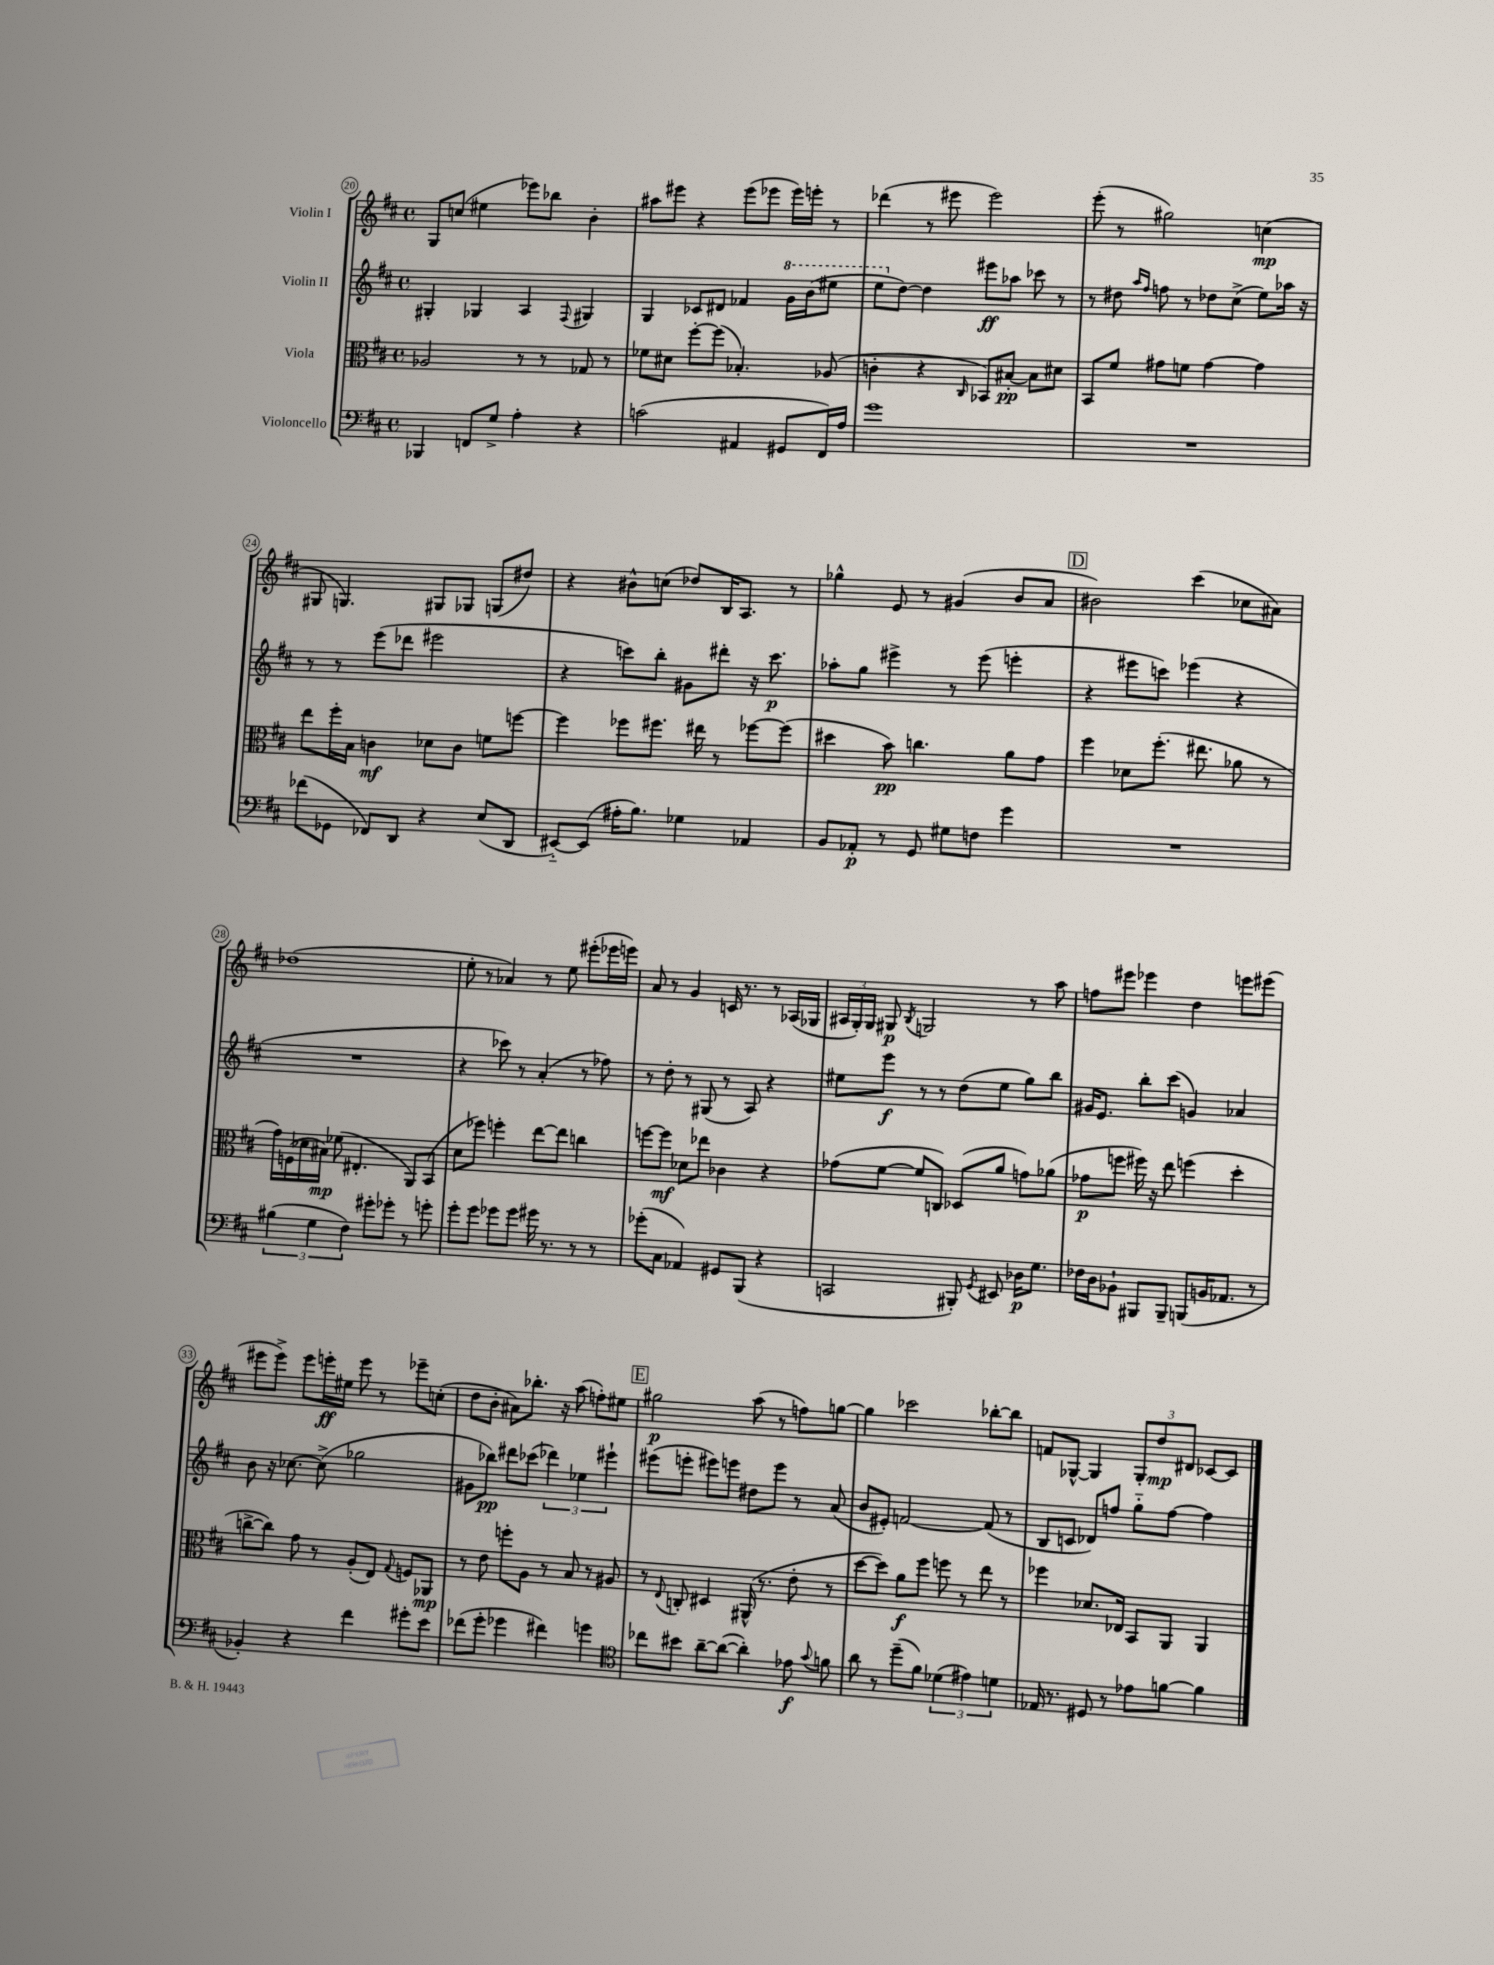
<<
\new StaffGroup <<
\new Staff = "s0" \with { instrumentName = "Violin I" } {
    \clef treble \key d \major \defaultTimeSignature \time 4/4
    \autoBeamOff g8[ c''8]( eis''4 ees'''8[) bes''8] b'4-. |
    ais''8[ eis'''8] r4 eis'''8[( ees'''8] ees'''16[) e'''16]-. r8 |
    des'''4( r8 eis'''8 eis'''2) |
    e'''8-.( r8 gis''2) c''4\mp( |
    gis8 g4.) gis8[ ges8] g8[( dis''8]) |
    r4 bis'8[-^ c''8]( des''8[) b16 a8.] r8 |
    ges''4-^ e'8 r8 gis'4( b'8[ a'8] |
    \mark \markup { \box "D" } bis'2) cis'''4( ces''8[ ais'8]) |
    des''1( |
    e''8-. r8 aes'4) r8 e''8 eis'''8[-.( ees'''16 e'''16]) |
    a'8 r8 g'4 c'16 r8. r8 aes16[( ges16] |
    \tuplet 3/2 { ais16[ g16-.) g16] } gis8\p \acciaccatura { b8 } g2 r8 a''8 |
    f''8[ eis'''8] ees'''4 d''4 e'''8[ eis'''8]( |
    eis'''8[ eis'''8]->) eis'''8[ e'''16-.\ff eis''16] e'''8 r8 ees'''8[-- c''8]-.( |
    d''8[ b'8]-. ais'8[) bes''8.]-. r16 a''8( f''8[-.) eis''8] |
    \mark \markup { \box "E" } gis''2\p a''8( r8 f''8[) g''8]~ |
    g''4 ces'''2 bes''8[~-. bes''8] |
    f'8[ ges8]~-^ ges4 \tuplet 3/2 { ges8[-. d''8\mp dis'8] } ces'8[~ ces'8] \bar "|." |
}
\new Staff = "s1" \with { instrumentName = "Violin II" } {
    \clef treble \key d \major \defaultTimeSignature \time 4/4
    \autoBeamOff gis4-. ges4 a4 \appoggiatura { fis8 } gis4 |
    g4 ces'8[ dis'8] fes'4 \ottava #1 g''16[ b''16( eis'''8] |
    e'''8[ \ottava #0 d''8]~) d''4 eis'''8[\ff aes''8] ces'''8 r8 |
    r8 dis''8 \grace { a''16[ fis''16] } f''8 r8 des''8[ cis''8]->( e''8[) aes''16] r16 |
    r8 r8 e'''8[( des'''8] eis'''2 |
    r4 c'''8[) b''8]-. gis'8[ dis'''8]-. r16 c'''8.\p |
    aes''8[-. g''8] eis'''4-> r8 eis'''8( e'''4-. |
    \mark \markup { \box "D" } r4 eis'''8[ c'''8]) ees'''4( r4 |
    R1 |
    r4 ces'''8) r8 a'4-.( r8 fes''8) |
    r8 d''8-. r8 gis8( r8 a8) r4 |
    eis''8[ e'''8]\f r8 r8 d''8[( eis''8] g''8[) b''8] |
    gis'16[ e'8.] b''8[-. cis'''8]( g'4) aes'4 |
    b'8 r16 ces''8.~ ces''8->( ges''2 |
    gis'8[ bes''8]\pp) dis'''8[ ces'''8]( \tuplet 3/2 { des'''4) ees''4 eis'''4-! } |
    \mark \markup { \box "E" } eis'''8[( e'''8]-. eis'''8[) e'''8] dis''8[ e'''8] r8 a'8( |
    b'8[ eis'8]-.) f'2~ f'8( r8 |
    b8[ c'8] des'8[) f''8] g''8[-_ f''8]~ f''4 \bar "|." |
}
\new Staff = "s2" \with { instrumentName = "Viola" } {
    \clef alto \key d \major \defaultTimeSignature \time 4/4
    \autoBeamOff aes2 r8 r8 ges8 r8 |
    fes'8[ dis'8] fis''8[~-. fis''8]( bes4.-.) aes8( |
    c'4-. r4 \grace { cis16 } bes,8[) bis8]~-.\pp bis8[ dis'8] |
    b,8[ fis'8] gis'8[ f'8] gis'4~ gis'4 |
    e''8[ fis''16-. b16] c'4\mf des'8[ c'8] f'8[ f''8]~ |
    f''4 fes''8[ fis''8.] eis''16 r8 fes''8[~ fes''8]( |
    dis''4 b'8\pp) c''4. a'8[ g'8] |
    \mark \markup { \box "D" } fis''4 des'8[ fis''8.]-.( eis''8. aes'8 r8 |
    g'16[) f16( des'16 bis16]\mp) fes'8( eis4.-. a,8[) b,8]( |
    d'8[ fes''8]) f''4-. e''8[~ e''8] c''4 |
    f''8[~ f''8]\mf des'8[ ees''8] ces'4 r4 |
    ges'8[( fis'8]~ fis'8[ c8]) des8[( a'8] g'8[) aes'8]( |
    ges'8[\p f''8] fis''16) r16 e''8 f''4( d''4-. |
    c''8[~-> c''8]) g'8 r8 a8[-.( e8]) \appoggiatura { g8 } f8[ aes,8]\mp |
    r8 e'8 f''8[-. a8] r8 b8 r8 ais8 |
    \mark \markup { \box "E" } r8 \appoggiatura { e8 } c8-. dis4 ais,16-^( r8. e'8-. r8 |
    d''8[~ d''8]) a'8[\f fis''8] f''8 r8 e''8 r8 |
    fes''4 des'8.[ ees16] b,8[ a,8] a,4 \bar "|." |
}
\new Staff = "s3" \with { instrumentName = "Violoncello" } {
    \clef bass \key d \major \defaultTimeSignature \time 4/4
    \autoBeamOff bes,,4 f,8[ g8]-> a4-. r4 |
    c'2( ais,4 gis,8[ fis,16) a16] |
    g'1 |
    R1 |
    fes'8[( ges,8] fes,8[) d,8] r4 e8[( d,8] |
    eis,8[~-_) eis,8]( ais16[-. b8.]) ges4 aes,4 |
    b,8[ aes,8]-.\p r8 g,8 gis8[ f8] g'4 |
    \mark \markup { \box "D" } R1 |
    \tuplet 3/2 { bis4( g4 fis4) } gis'8[-. ges'8]-. r8 g'8-. |
    g'8[-. g'8] ges'8[ ges'8] gis'16 r8. r8 r8 |
    ges'8[-.( cis8] aes,4) gis,8[ b,,8]( r4 |
    c,2 bis,,8-.) \acciaccatura { g,8 } eis,8 des16[\p g8.] |
    fes16[ d16 bes,8]-! bis,,8[ bis,,8]-- b,,8[( b,16 aes,8.] r8 |
    bes,4-.) r4 fis'4 gis'8[-. e'8] |
    fes'8[( g'8]-. ges'4 fis'4) g'4 |
    \mark \markup { \box "E" } \clef tenor ces''8[ bis'8] a'8[~-- a'8]~( a'4-.) ees'8\f \appoggiatura { g'8 } f'8 |
    a'8 r8 d''8[--( fis'8]) \tuplet 3/2 { des'4( eis'4) d'4 } |
    ees16 r8. dis8 r8 ees'8[ f'8]~ f'4 \bar "|." |
}
>>
>>
\layout { \context { \Score currentBarNumber = #20 \override BarNumber.stencil = #(make-stencil-circler 0.1 0.3 ly:text-interface::print) } }
